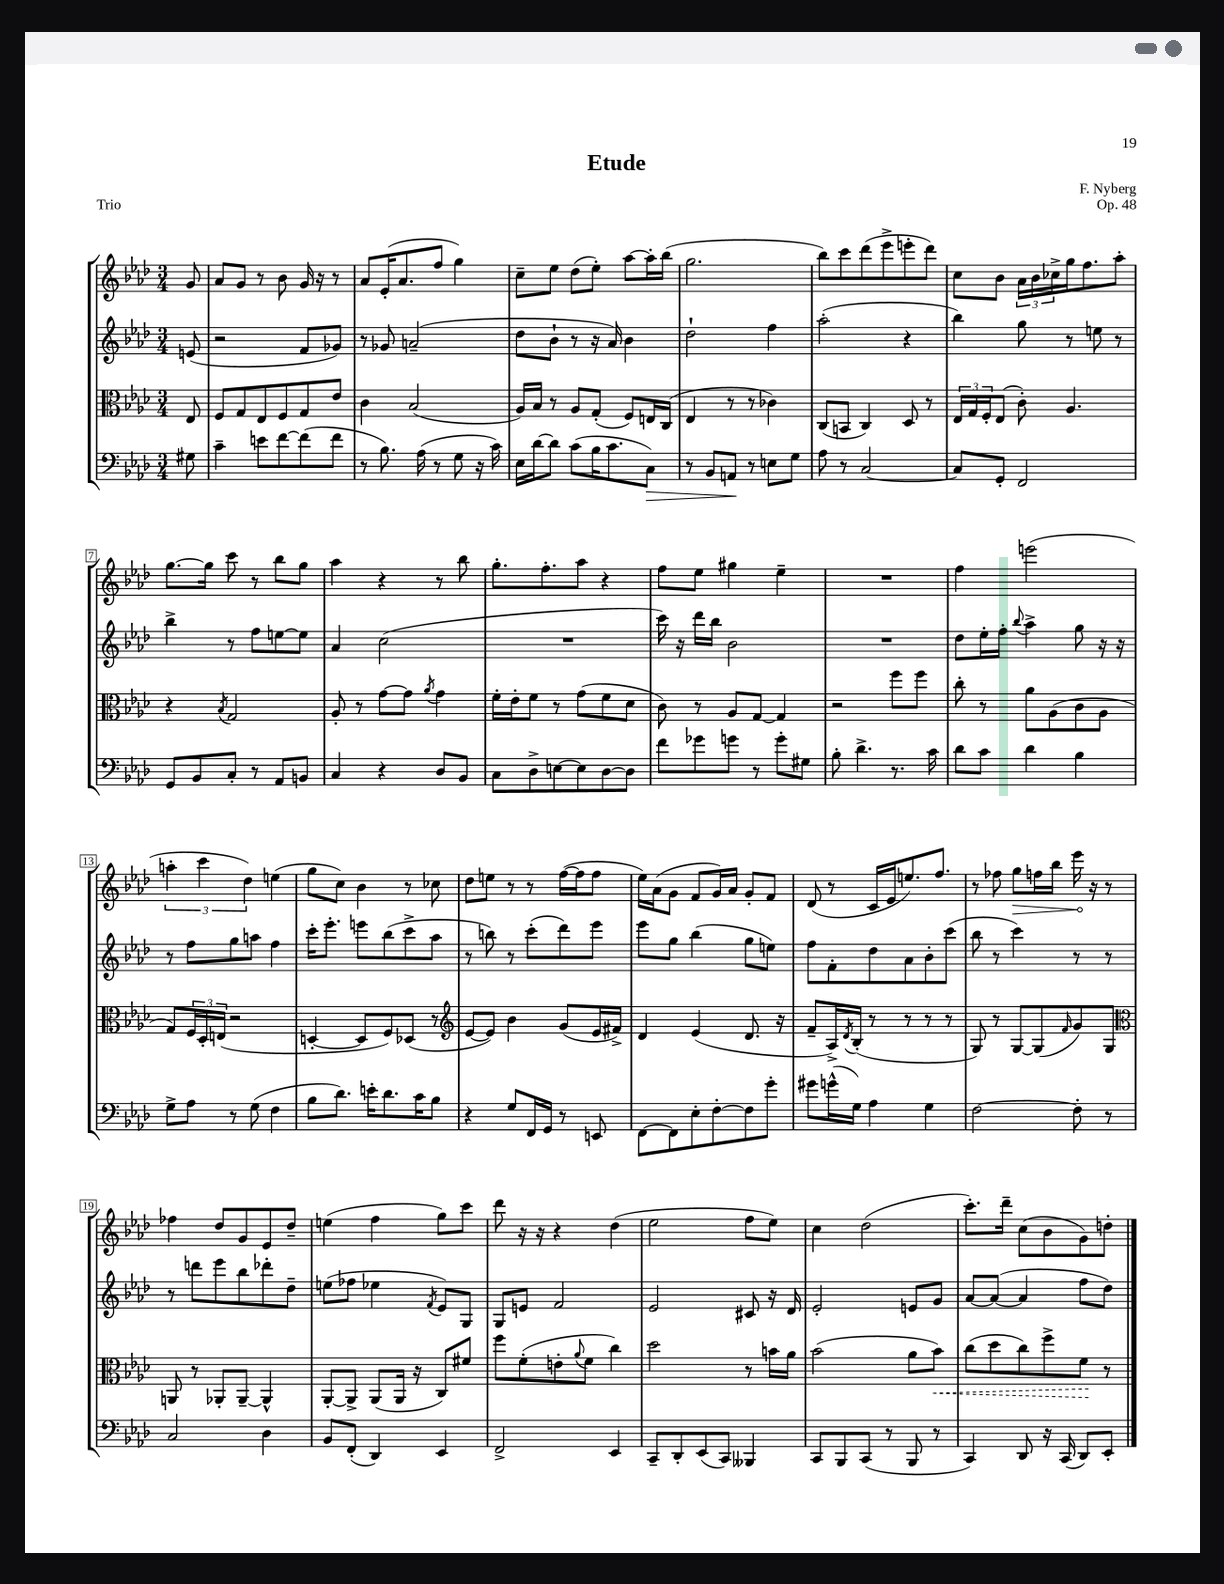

**kern	**dynam	**kern	**dynam	**kern	**kern	**dynam
*part4	*part4	*part3	*part3	*part2	*part1	*part1
*staff4	*staff4	*staff3	*staff3	*staff2	*staff1	*staff1
*clefF4	*	*clefC3	*	*clefG2	*clefG2	*
*k[b-e-a-d-]	*	*k[b-e-a-d-]	*	*k[b-e-a-d-]	*k[b-e-a-d-]	*
*M3/4	*	*M3/4	*	*M3/4	*M3/4	*
=	=	=	=	=	=	=
8G#X\	.	8E-/	.	(8en/	8g/	.
=1	=1	=1	=1	=1	=1	=1
4c~\	.	8F/L	.	2r	8a-/L	.
.	.	8G/	.	.	8g/J	.
8en\L	.	8E-/	.	.	8r	.
[8f\	.	8F/	.	.	8b-\	.
(8f\]	.	8G/	.	8f/L	16g/	.
.	.	.	.	.	16r	.
8f\J	.	8e-/J	.	8g-X/J)	8r	.
=2	=2	=2	=2	=2	=2	=2
8r	.	4c\	.	8r	8a-/L	.
8.B-\)	.	.	.	8g-X/	(16e-'/K	.
.	.	.	.	.	8.a-/	.
.	.	(2B-/	.	(2an~/	.	.
(16A-\	.	.	.	.	.	.
8r	.	.	.	.	8ff/J	.
8G\	.	.	.	.	4gg\)	.
16r	.	.	.	.	.	.
16c\)	.	.	.	.	.	.
=3	=3	=3	=3	=3	=3	=3
16E-\LL	.	16A-/LL)	.	8dd-\L	8cc~\L	.
[16d-\J	.	16B-/JJ	.	.	.	.
8d-\J]	.	8r	.	8b-`\J	8ee-\J	.
(8c\L	.	8A-/L	.	8r	(8dd-\L	.
16B-\K	.	(8G'/J	.	16r	8ee-'\J)	.
8.c\	.	.	.	16a-/)	.	.
.	.	8F/L)	.	4b-\	[8aa-\L	.
!	!LO:HP:b	!	!	!	!	!
8C\J)	>	16En/L	.	.	16aa-'\L]	.
.	.	(16C/JJ	.	.	(16bb-\JJ	.
=4	=4	=4	=4	=4	=4	=4
8r	.	4E-/	.	2dd-`\	2.gg\	.
8BB-/L	.	.	.	.	.	.
8AAn/J	.	8r	.	.	.	.
8r	]	8r	.	.	.	.
8En\L	.	4c-X\)	.	4ff\	.	.
8G\J	.	.	.	.	.	.
=5	=5	=5	=5	=5	=5	=5
8A-\	.	(8C/L	.	(2aa-'\	8bb-\L)	.
8r	.	8BBn/J	.	.	8ccc\	.
[2C/	.	4C/)	.	.	(8ddd-\	.
.	.	.	.	.	8eee-^\	.
.	.	8D-/	.	4r	8eeen'\	.
.	.	8r	.	.	8ddd-\J)	.
=6	=6	=6	=6	=6	=6	=6
8C/L]	.	24E-/LL	.	4bb-\)	8cc\L	.
.	.	24G/	.	.	.	.
.	.	24F'/J	.	.	.	.
8GG'/J	.	(8E-/J	.	.	8b-\J	.
2FF/	.	8c'\)	.	8gg\	24a-\LL	.
.	.	.	.	.	24b-\	.
.	.	.	.	.	24cc-X^\	.
.	.	4.A-/	.	8r	16gg\J	.
.	.	.	.	.	8.ff\	.
.	.	.	.	8een\	.	.
.	.	.	.	8r	8aa-'\J	.
!!LO:LB:g=z
=7	=7	=7	=7	=7	=7	=7
8GG/L	.	4r	.	4bb-^\	[8.gg\L	.
8BB-/	.	.	.	.	.	.
.	.	.	.	.	16gg\Jk]	.
.	.	8qB-/	.	.	.	.
8C'/J	.	2G/	.	8r	8ccc\	.
8r	.	.	.	8ff\L	8r	.
8AA-/L	.	.	.	[8een\	8bb-\L	.
8BBn/J	.	.	.	8ee\J]	8gg\J	.
=8	=8	=8	=8	=8	=8	=8
4C/	.	8A-'/	.	4a-/	4aa-\	.
.	.	8r	.	.	.	.
4r	.	[8g\L	.	(2cc\	4r	.
.	.	8g\J]	.	.	.	.
.	.	8qa-/	.	.	.	.
8D-/L	.	4g\	.	.	8r	.
8BB-/J	.	.	.	.	8bb-\	.
=9	=9	=9	=9	=9	=9	=9
8C\L	.	16f'\LL	.	2.r	8.gg'\L	.
.	.	16e-'\J	.	.	.	.
8D-^\	.	8f\J	.	.	.	.
.	.	.	.	.	8.ff'\	.
[8En\	.	8r	.	.	.	.
8E\]	.	(8g\L	.	.	8aa-\J	.
[8D-\	.	8f\	.	.	4r	.
8D-\J]	.	8d-\J	.	.	.	.
=10	=10	=10	=10	=10	=10	=10
8f\L	.	8c\)	.	16ccc\)	8ff\L	.
.	.	.	.	16r	.	.
8g-X\	.	8r	.	16ddd-\LL	8ee-\J	.
.	.	.	.	16bb-\JJ	.	.
8gn\J	.	8A-/L	.	2b-\	4gg#X\	.
8r	.	[8G/J	.	.	.	.
8g'\L	.	4G/]	.	.	4ee-~\	.
8G#X\J	.	.	.	.	.	.
=11	=11	=11	=11	=11	=11	=11
8B-'\	.	2r	.	2.r	2.r	.
4.d-^\	.	.	.	.	.	.
8.r	.	8ff\L	.	.	.	.
.	.	8ff\J	.	.	.	.
16c\	.	.	.	.	.	.
=12	=12	=12	=12	=12	=12	=12
8d-\L	.	8cc'\	.	8dd-\L	4ff\	.
8c\J	.	8r	.	16ee-'\L	.	.
.	.	.	.	16ff'\JJ	.	.
.	.	.	.	8qqbb-/	.	.
4d-\	.	8a-\L	.	4aa-^\	(2eeen\	.
.	.	(8A-\	.	.	.	.
4B-\	.	8c\	.	8gg\	.	.
.	.	8A-\J	.	16r	.	.
.	.	.	.	16r	.	.
!!LO:LB:g=z
=13	=13	=13	=13	=13	=13	=13
8G^\L	.	8G/L)	.	8r	6aan'\	.
8A-\J	.	24F/L	.	8ff\L	.	.
.	.	24D-'/	.	.	6ccc\	.
.	.	(24En/JJ	.	.	.	.
8r	.	2r	.	8gg\	.	.
.	.	.	.	.	6dd-\)	.
(8G\	.	.	.	8aan\J	.	.
4F\	.	.	.	4ff\	(4een\	.
=14	=14	=14	=14	=14	=14	=14
8B-\L	.	[4Dn'/	.	16ccc'\KL	8gg\L	.
.	.	.	.	8.eee-'\J	.	.
8.d-\J)	.	.	.	.	8cc\J)	.
.	.	8D/L]	.	8eeen\L	4b-\	.
16en'\KL	.	.	.	.	.	.
8.d-\	.	8F/)	.	(8bb-\	.	.
.	.	(8D-X/J	.	8ccc^\	8r	.
16c\K	.	.	.	.	.	.
8B-\J	.	8r	.	8aa-\J	8cc-X\	.
=15	=15	=15	=15	=15	=15	=15
*	*	*clefG2	*	*	*	*
4r	.	[8e-/L	.	8r	8dd-\L	.
.	.	8e-/J])	.	8bbn\)	8een\J	.
8G/L	.	4b-\	.	8r	8r	.
16FF/L	.	.	.	(8ccc'\L	8r	.
16GG/JJ	.	.	.	.	.	.
8r	.	(8g/L	.	8ddd-\)	([16ff\LL	.
.	.	.	.	.	16ff\J]	.
8EEn/	.	16e-/L	.	8eee-\J	8ff\J	.
.	.	16f#X^/JJ)	.	.	.	.
=16	=16	=16	=16	=16	=16	=16
[8FF\L	.	4d-/	.	8eee-\L	16ee-\LL)	.
.	.	.	.	.	(16a-\J	.
8FF\]	.	.	.	8gg\J	8g\J	.
8E-'\	.	(4e-/	.	(4bb-\	8f/L	.
[8F'\	.	.	.	.	16g/L)	.
.	.	.	.	.	16a-/JJ	.
8F\]	.	8.d-/	.	8gg\L	8g'/L	.
8g'\J	.	.	.	8een\J)	8f/J	.
.	.	16r	.	.	.	.
=17	=17	=17	=17	=17	=17	=17
8g#X\L	.	8f~/L	.	8ff\L	(8d-/	.
(16gn^^\L	.	16A-^/L)	.	8f'\	8r	.
.	.	8qd-/	.	.	.	.
16G\JJ)	.	(16B-'/JJ	.	.	.	.
4A-\	.	8r	.	8dd-\	16c/LL	.
.	.	.	.	.	16e-/J	.
.	.	8r	.	8a-\	8.een/)	.
4G\	.	8r	.	8b-'\	.	.
.	.	.	.	.	8.ff/J	.
.	.	8r	.	(8ccc\J	.	.
=18	=18	=18	=18	=18	=18	=18
[2F\	.	8G/)	.	8bb-\	8r	.
.	.	8r	.	8r	8ff-X\	.
!	!	!	!	!	!	!LO:HP:b
.	.	[8G/L	.	4ccc\)	8gg\L	>
.	.	(8G/]	.	.	16ffn\L	.
.	.	.	.	.	16bb-\JJ	.
.	.	16qqf/	.	.	.	.
8F'\]	.	8g/)	.	8r	16eee-\	.
.	.	.	.	.	16r	]
8r	.	8G/J	.	8r	8r	.
!!LO:LB:g=z
=19	=19	=19	=19	=19	=19	=19
*	*	*clefC3	*	*	*	*
2C/	.	8AAn/	.	8r	4ff-X\	.
.	.	8r	.	8dddn\L	.	.
.	.	8AA-X'/L	.	8eee-\	8dd-/L	.
.	.	[8AA-~/J	.	8bb-\	8g/	.
4D-\	.	4AA-^^/]	.	8ddd-X'\	8e-/	.
.	.	.	.	8dd-~\J	8dd-~/J	.
=20	=20	=20	=20	=20	=20	=20
8BB-/L	.	[8AA-'/L	.	(8een\L	(4een\	.
(8FF'/J	.	8AA-^/J]	.	8ff-X\J	.	.
4DD-/)	.	(8AA-/L	.	4ee-X\	4ff\	.
.	.	16AA-/Jk	.	.	.	.
.	.	16r	.	.	.	.
.	.	.	.	8qf/	.	.
4EE-/	.	8C/L)	.	8e-/L)	8gg\L)	.
.	.	8f#X/J	.	8G/J	8ccc\J	.
=21	=21	=21	=21	=21	=21	=21
2FF^/	.	8ff\L	.	8G/L	8ddd-\	.
.	.	(8f'\	.	8en/J	16r	.
.	.	.	.	.	16r	.
.	.	8en'\	.	2f/	4r	.
.	.	8qqa-/	.	.	.	.
.	.	8f\J	.	.	.	.
4EE-/	.	4cc\)	.	.	(4dd-\	.
=22	=22	=22	=22	=22	=22	=22
8CC~/L	.	2dd-\	.	2e-/	2ee-\	.
8DD-'/	.	.	.	.	.	.
(8EE-/	.	.	.	.	.	.
8CC/J)	.	.	.	.	.	.
4BBB--X/	.	8r	.	8c#X/	8ff\L	.
.	.	16bn\LL	.	16r	8ee-\J)	.
.	.	16a-\JJ	.	16d-/	.	.
=23	=23	=23	=23	=23	=23	=23
8CC/L	.	(2b-\	.	2e-'/	4cc\	.
8BBB-/	.	.	.	.	.	.
(8CC/J	.	.	.	.	(2dd-\	.
8r	.	.	.	.	.	.
8BBB-/	.	8a-\L	.	8en/L	.	.
!	!	!	!LO:HP:b	!	!	!
8r	.	8b-\J)	<	8g/J	.	.
=24	=24	=24	=24	=24	=24	=24
4CC/)	.	(8cc\L	.	[8a-/L	8.ccc'\L)	.
.	.	8dd-\	.	(8a-/J_	.	.
.	.	.	.	.	16ddd-~\Jk	.
8DD-/	.	8cc\)	.	4a-/]	(8cc\L	.
16r	.	8ff^\	.	.	8b-\	.
(16CC/	.	.	.	.	.	.
8DD-/L)	.	8f\J	.	8ff\L	8g\)	.
8EE-'/J	.	8r	[	8dd-\J)	8ddn'\J	.
==	==	==	==	==	==	==
*-	*-	*-	*-	*-	*-	*-
